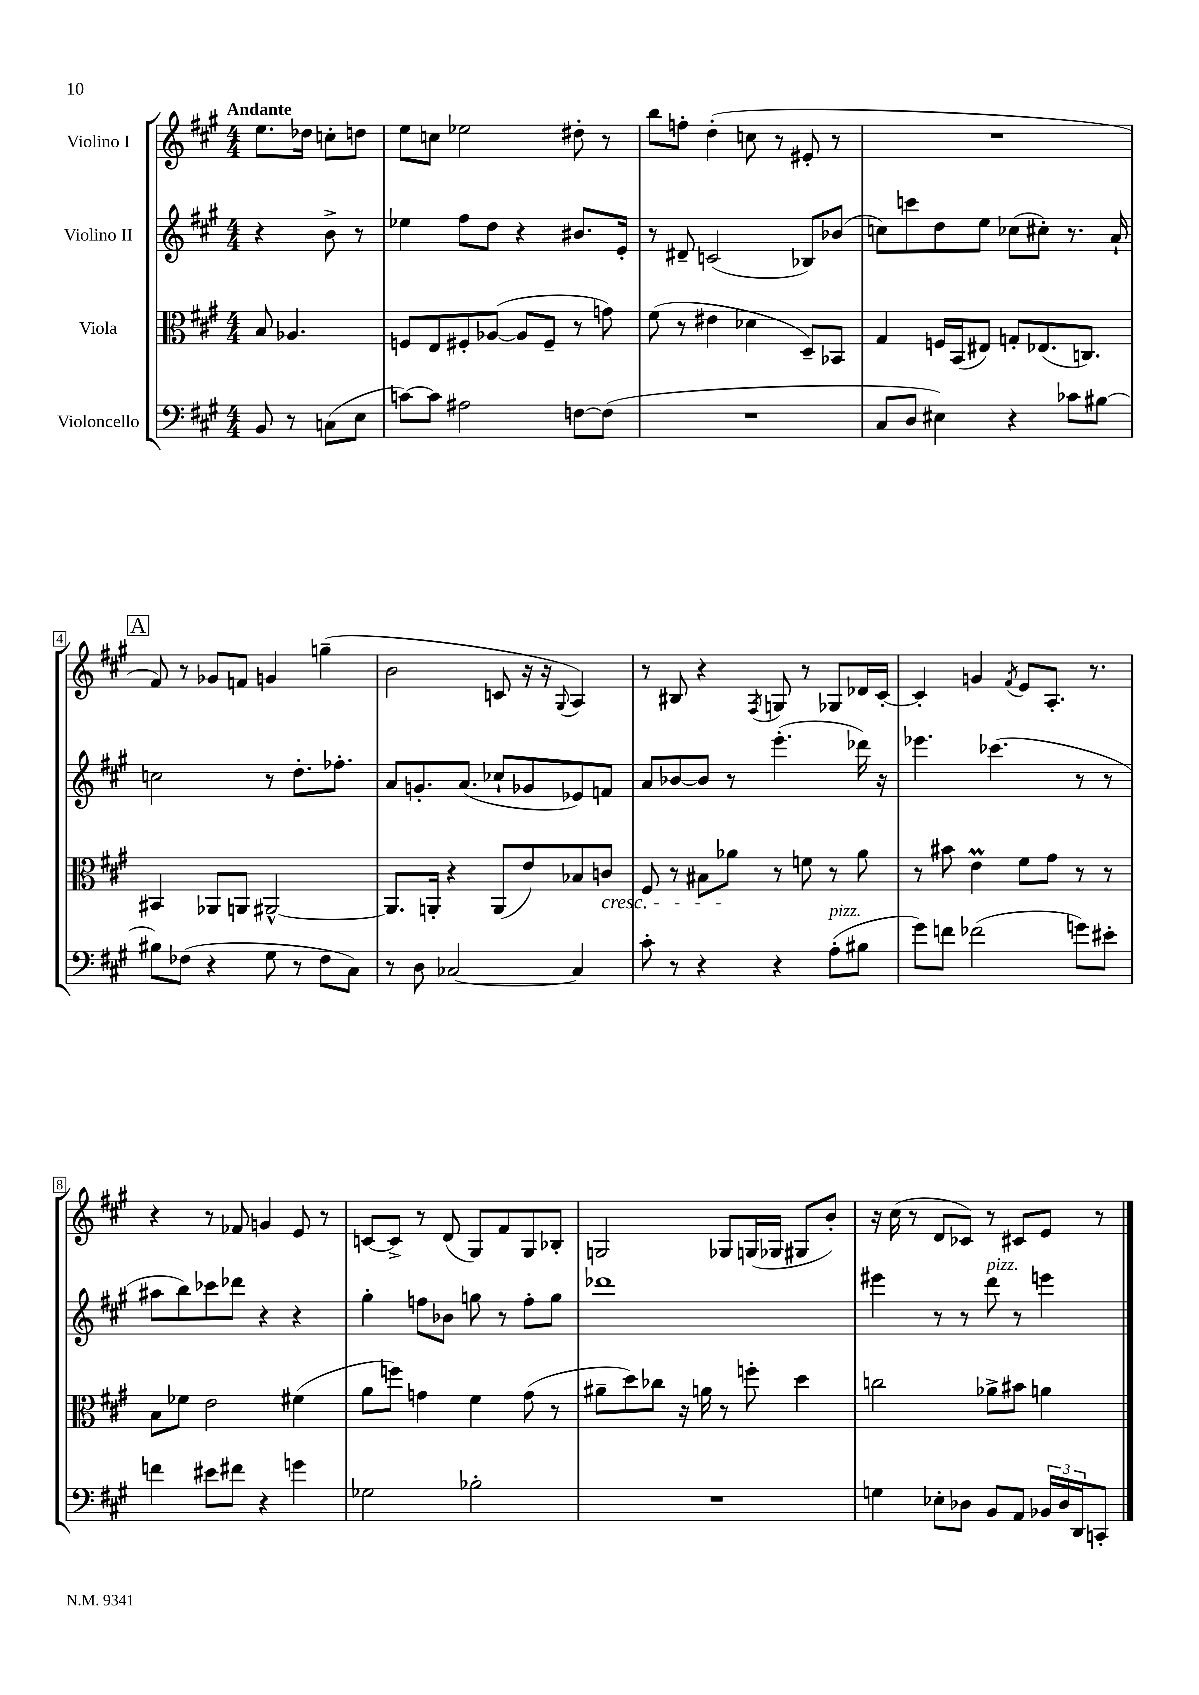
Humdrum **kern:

**kern	**kern	**kern	**kern
*staff4	*staff3	*staff2	*staff1
*clefF4	*clefC3	*clefG2	*clefG2
*k[f#c#g#]	*k[f#c#g#]	*k[f#c#g#]	*k[f#c#g#]
*M4/4	*M4/4	*M4/4	*M4/4
8BB	8B	4r	8.ee
8r	4.A-	.	.
.	.	.	16dd-
(8C	.	8b^	8cc'
8E	.	8r	8dd
=	=	=	=
[8c)	8F	4ee-	8ee
8c]	8E	.	8cc
2A#	8F#'	8ff#	2ee-
.	([8A-	8dd	.
.	8A-]	4r	.
.	8F#~	.	.
[8F	8r	8.b#	8dd#'
(8F]	8g)	.	8r
.	.	16e'	.
=	=	=	=
1r	(8f#	8r	8bb
.	8r	8d#~	8ff'
.	4e#	(2c	(4dd'
.	4d-	.	8cc
.	.	.	8r
.	8D~)	8B-)	8e#'
.	8BB-	(8b-	8r
=	=	=	=
8C#	4G#	8cc)	1r
8D	.	8ccc	.
4E#)	16F	8dd	.
.	(16BB	.	.
.	8E#)	8ee	.
4r	8G'	(8cc-	.
.	(8.E-	8cc#')	.
8c-	.	8.r	.
.	8.C)	.	.
[8B#	.	.	.
.	.	16a`	.
=	=	=	=
8B#]	4BB#	2cc	8f#)
(8F-	.	.	8r
4r	8AA-	.	8g-
.	8AA	.	8f
8G#	[2AA#^^	8r	4g
8r	.	8.dd'	.
8F-	.	.	(4gg~
.	.	8.ff-'	.
8C#)	.	.	.
=	=	=	=
8r	8.AA#]	8a	2b
8D	.	8.g'	.
.	16AA'	.	.
[2C-	4r	.	.
.	.	(8.a	.
.	(8AA	8cc-`	8c
.	8e)	8g-	16r
.	.	.	16r
.	.	.	8qqG#
4C-]	8B-	8e-)	4A)
.	8c	8f	.
=	=	=	=
8c#'	8F#	8a	8r
8r	8r	[8b-	8B#
4r	8B#	8b-]	4r
.	8a-	8r	.
.	.	.	8qF#
4r	8r	(4.eee'	8G
.	8f	.	8r
(8A'	8r	.	8G-
8B#	8a-	16ddd-)	16d-
.	.	16r	[16c#'
=	=	=	=
8g#)	8r	4.eee-	4c#']
8f	8b#	.	.
(2f-	4e	.	4g
.	.	(4.ccc-	.
.	.	.	8qf#
.	8f#	.	8e
.	8g#	.	8.A'
8g)	8r	8r	.
.	.	.	8.r
8e#'	8r	8r	.
=	=	=	=
4f	8B	8aa#	4r
.	8f-	8bb)	.
8e#	2e	8ccc-	8r
8f#	.	8ddd-	8f-
4r	.	4r	4g
4g	(4f#	4r	8e
.	.	.	8r
=	=	=	=
2G-	8a	4gg#'	[8c
.	8ff)	.	8c^]
.	4g	8ff	8r
.	.	8b-	(8d
2B-'	4f#	8gg	8G#)
.	.	8r	8f#
.	(8g	8ff'	8G#
.	8r	8gg	8B-'
=	=	=	=
1r	8a#~	1ddd-	2G
.	8dd)	.	.
.	8cc-	.	.
.	16r	.	.
.	16a	.	.
.	8r	.	8G-
.	8ff'	.	(16G
.	.	.	16G-
.	4dd	.	8G#
.	.	.	8b')
=	=	=	=
4G	2cc	4eee#	16r
.	.	.	(16cc#
.	.	.	8r
8E-'	.	8r	8d
8D-	.	8r	8c-)
8BB	8a-^	8ddd	8r
8AA	8b#	8r	8c#
24BB-	4a	4eee	8e
24D-	.	.	.
24DD	.	.	.
8CC'	.	.	8r
==	==	==	==
*-	*-	*-	*-
